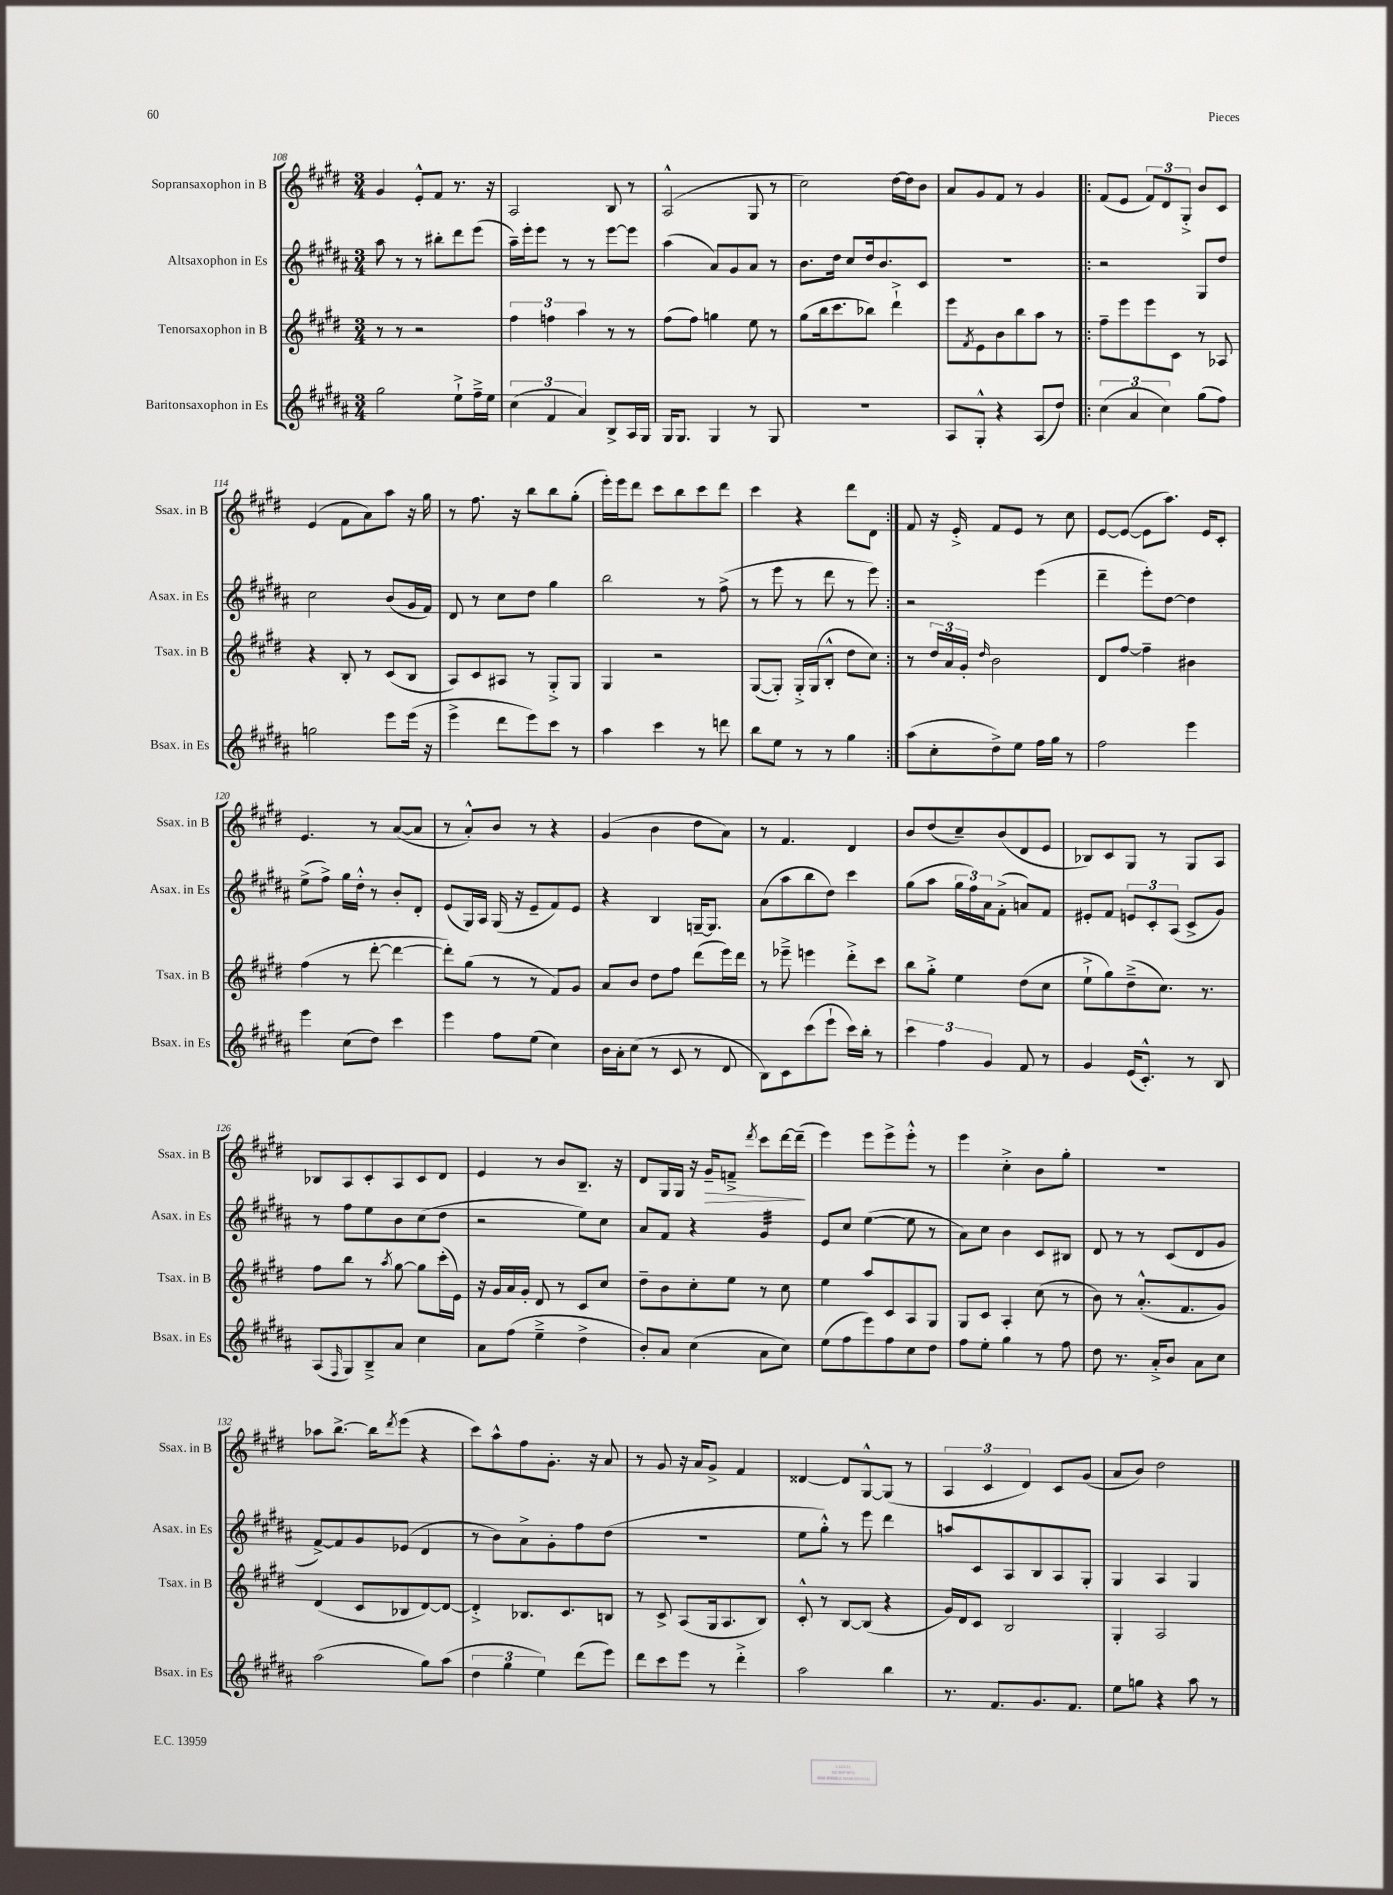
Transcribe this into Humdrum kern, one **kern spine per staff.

**kern	**kern	**kern	**kern
*staff4	*staff3	*staff2	*staff1
*clefG2	*clefG2	*clefG2	*clefG2
*k[f#c#g#d#a#]	*k[f#c#g#d#]	*k[f#c#g#d#a#]	*k[f#c#g#d#]
*M3/4	*M3/4	*M3/4	*M3/4
2gg#\	8r	8aa#\	4g#/
.	8r	8r	.
.	2r	8r	8e'^^/L
.	.	8bb#'\L	8f#/J
8ee`^\L	.	8ddd#\	8.r
16ff#~^\L	.	(8eee\J	.
16ee\JJ	.	.	16r
=	=	=	=
(6cc#\	6ff#\	16aa#~\LL)	2A/
.	.	16eee'\J	.
.	.	8eee\J	.
6f#/	6ff\	.	.
.	.	8r	.
6a#/)	6aa\	.	.
.	.	8r	.
8B^/L	8r	[8eee\L	8B/
16A#/L	8r	8eee\]J	8r
16G#/JJ	.	.	.
=	=	=	=
16G#/LK	(8ff#\L	(4aa#\	(2A^^/
8.G#/J	.	.	.
.	8ff#\J)	.	.
4G#/	4gg\	8a#/L)	.
.	.	8g#/	.
8r	8ee\	8a#/J	8G#/
8G#/	8r	8r	8r
=	=	=	=
2.r	(8gg#\L	8.b\L	2cc#\)
.	16bb\k	.	.
.	8.ccc#\	16dd#\Jk	.
.	.	8cc#/L	.
.	8bb-\J)	16dd#/k	.
.	.	8.b/	.
.	4ddd#`^\	.	[16dd#\LL
.	.	.	16dd#\]J
.	.	8c#/J	8b\J
=	=	=	=
8A#/L	8eee\L	2.r	8a/L
.	8qf#/	.	.
8G#'^^/J	8e\	.	8g#/
4r	8b\	.	8f#/J
.	8bb\	.	8r
(8A#/L	8aa\J	.	4g#/
8dd#/J)	8r	.	.
=!|:	=!|:	=!|:	=!|:
(6cc#\	8ff#~\L	2r	(8f#/L
.	8eee\	.	8e/J
6a#/	.	.	.
.	8eee\	.	12f#/L)
6cc#\)	.	.	12d#/
.	8c#\J	.	.
.	.	.	12G#'^/J
(8gg#\L	8r	8G#/L	8b/L
8ff#\J)	8A-/	8dd#/J	8c#/J
=	=	=	=
2gg\	4r	2cc#\	(4e/
.	8B'/	.	8f#\L
.	8r	.	8a\)
8eee\L	(8c#/L	(8b/L	8aa\J
(16eee\Jk	8B/J	16g#/L	16r
16r	.	16f#/JJ)	16gg#\
=	=	=	=
4eee^\	8A/L)	8d#/	8r
.	8c#/	8r	8.ff#\
8ddd#\L	8A#/J	8cc#\L	.
.	.	.	16r
8eee\)	8r	8dd#\J	8bb\L
8ccc#\J	8G#'^/L	4gg#\	8bb\
8r	8G#/J	.	(8gg#'\J
=	=	=	=
4aa#\	4G#/	2bb\	16eee'\LL)
.	.	.	16eee\J
.	.	.	8ddd#\J
4ccc#\	2r	.	8ccc#\L
.	.	.	8bb\
8r	.	8r	8ccc#\
8ddd\	.	(8ff#^\	8ddd#\J
=	=	=	=
8bb\L	([8G#/L	8r	4ccc#\
8ee\J	8G#'/]J)	8eee\	.
8r	16G#'^/LL	8r	4r
.	(16G#/J	.	.
8r	8B'^^/J	8ddd#\	.
4gg#\	8dd#\L	8r	8ddd#\L
.	8cc#\J)	8eee\)	8d#\J
=:|!	=:|!	=:|!	=:|!
(8aa#\L	8r	2r	8f#/
8cc#'\	24dd#/LL	.	16r
.	24a/	.	.
.	.	.	16e'^/
.	24g#'/JJ	.	.
.	16qqdd#/	.	.
8dd#^\)	2b\	.	8f#/L
8ee\J	.	.	8e/J
16ff#\LL	.	(4eee\	8r
16gg#\JJ	.	.	.
8r	.	.	8cc#\
=	=	=	=
2ff#\	8d#/L	4ddd#~\	[8e/L
.	[8ff#/J	.	(8e/_J
.	4ff#~\]	8eee'\L)	8e\]L
.	.	[8dd#\J	8.aa\J)
4eee\	4b#\	4dd#\]	.
.	.	.	16e/LK
.	.	.	8c#'/J
=	=	=	=
4eee\	(4ff#\	(8ee^\L	4.e/
.	.	8ff#^\J)	.
(8cc#\L	8r	16gg#\LL	.
.	.	16dd#'^^\JJ	.
8dd#\J)	[8ddd#'\	8r	8r
4ccc#\	4ddd#\_	8b'/L	([8a/L
.	.	8d#'/J	8a/]J
=	=	=	=
4eee\	8ddd#'\]L)	(8e/L	8r
.	(8gg#\J	16G#/L)	8a'^^/L)
.	.	16A#/JJ	.
8ff#\L	8r	(16G#/	8b/J
.	.	16r	.
(8ee\J	8r	8e~/L	8r
4cc#\)	8f#/L)	8f#/)	4r
.	8g#/J	8e/J	.
=	=	=	=
16b\LL	8a/L	4r	(4g#/
16a#'\J	.	.	.
(8cc#\J	8b/J	.	.
8r	8dd#\L	4B/	4b\
8c#/	8ff#\J	.	.
8r	(8ddd#\L	[16G~/LK	8dd#\L
.	.	8.G/]J	.
8d#/	16eee\L)	.	8a\J)
.	16ddd#\JJ	.	.
=	=	=	=
8B\L)	8r	(8a#\L	8r
8c#\	8eee-~^\	8aa#\	4.f#/
(8ccc#\	4eee\	8bb\	.
8eee`\J	.	8dd#\J)	.
16ccc#\LL)	8ddd#'^\L	4ccc#\	4d#/
16bb'\JJ	.	.	.
8r	8ccc#\J	.	.
=	=	=	=
6ccc#\	8bb\L	(8gg#\L	8b/L
.	8gg#'^\J	8aa#\J	(8dd#/
6ff#\	.	.	.
.	4ee\	24gg#\LL	8cc#~/)
.	.	24ff#\)	.
6g#/	.	24a#\J	.
.	.	(8f#'^\J	(8b/
8f#/	(8dd#\L	8a/L)	8d#/
8r	8cc#\J	8f#/J	8e/J
=	=	=	=
4g#/	8ee`^\L	8e#'/L	8B-/L)
.	8gg#\)	8f#/J	8c#/
(16e/LK	(8dd#~^\	12e/L	8G#/J
8.c#'^^/J)	.	.	.
.	.	12c#'/	.
.	8.cc#\J)	.	8r
.	.	(12A#/J	.
8r	.	8c#^/L	8G#/L
.	8.r	.	.
8B/	.	8g#/J)	8A/J
=	=	=	=
(8A#/L	8ff#\L	8r	8B-/L
16qqF#/	.	.	.
8G#/)	8bb\J	8ff#\L	8A/
8B~^/	8r	8ee\	8c#'/
.	8qaa/	.	.
8a#/J	[8gg#\	8b\	8A/
4cc#\	8gg#\]L	(8cc#\	8c#/
.	(16ccc#'\L	8dd#\J	8d#/J
.	16e\JJ)	.	.
=	=	=	=
8a#\L	16r	2r	4e/
.	16g#/LL	.	.
(8ff#\J	16a/	.	.
.	16g#'/JJ	.	.
4ee~^\	8d#/	.	8r
.	8r	.	8b/L
4dd#^\	8c#/L	8ee\L)	8.B~/J
.	8cc#/J	8cc#\J	.
.	.	.	16r
=	=	=	=
8b'/L)	8dd#~\L	8a#/L	8d#/L
8a#/J	8b\	8f#/J	16G#/L
.	.	.	16G#/JJ
(4cc#\	8cc#'\	4r	16r
.	.	.	16g#~/LK
.	8ee\J	.	8f~^/J
.	.	.	8qddd#/
8a#\L	8r	4g#/	8ccc#\L
8cc#\J)	8cc#\	.	[16ddd#\L
.	.	.	(16ddd#~\]JJ
=	=	=	=
(8ee\L	4ee\	8e/L	4eee\)
8ff#\	.	8cc#/J	.
8eee\)	8aa/L	([4ee\	8eee\L
8ff#\	8c#/	.	8eee^\
8cc#\	8A/	8ee\]	8eee'^^\J
8dd#\J	8G#/J	8r	8r
=	=	=	=
8ff#\L	8G#/L	8a#\L)	4eee\
8ee'\J	8c#/J	8cc#\J	.
4gg#\	4A'/	4b\	4cc#'^\
8r	(8cc#\	8c#/L	8b\L
8ff#\	8r	8B#/J	8gg#'\J
=	=	=	=
8dd#\	8b\)	8d#/	2.r
8.r	8r	8r	.
.	(8.a'^^/L	8r	.
16a#'^/LK	.	.	.
8b/J	.	(8c#/L	.
.	8.f#/	.	.
8a#\L	.	8d#/	.
8cc#\J	8g#/J)	8g#/J	.
=	=	=	=
(2aa#\	(4d#/	[8f#^/L)	8aa-\L
.	.	8f#/]	[8.bb^\J
.	8c#/L	8g#/	.
.	.	.	16bb\]LK
.	.	.	8qddd#/
.	8B-/	(8e-/J	(8eee\J
8gg#\L)	[8d#/)	4d#/	4r
(8aa#\J	8d#/_J	.	.
=	=	=	=
6dd#\	4d#'^/]	8r	8ccc#\L)
.	.	8b\L)	8aa^^\
6gg#\	.	.	.
.	8.B-/L	8a#^\	8ff#\
6ee\)	.	.	.
.	.	8g#'\	8.g#'\J
.	8.c#/	.	.
(8ddd#\L	.	8ff#\	.
.	.	.	16r
8eee\J)	8B/J	(8dd#\J	8a/
=	=	=	=
8ddd#\L	8r	2.r	8r
8ccc#\	8c#^/	.	8g#/
8eee\J	(8A/L	.	16r
.	.	.	16a/LK
8r	16G#/k	.	8g#^/J
.	8.A/	.	.
4ddd#'^\	.	.	4f#/
.	8B/J)	.	.
=	=	=	=
2aa#\	8c#'^^/	8ee\L	[4d##/
.	8r	8gg#'^^\J)	.
.	[8B/L	8r	8d##/]L
.	(8B/]J	8eee\	[8G#^^/
4bb\	4r	4ddd#\	(8G#/]J
.	.	.	8r
=	=	=	=
8.r	16g#/LL)	8aa/L	6A/
.	16d#/J	.	.
.	8c#/J	8c#/	.
.	.	.	6c#/
8.f#/L	.	.	.
.	2B/	8A#/	.
.	.	.	6d#/)
8.g#/	.	8B/	.
.	.	8A#/	8c#/L
8.f#/J	.	.	.
.	.	8G#'/J	(8g#/J
=	=	=	=
8ee\L	4G#'/	4G#/	8a/L
8gg\J	.	.	8b/J)
4r	2A/	4A#/	2dd#\
8aa#\	.	4G#/	.
8r	.	.	.
==	==	==	==
*-	*-	*-	*-
